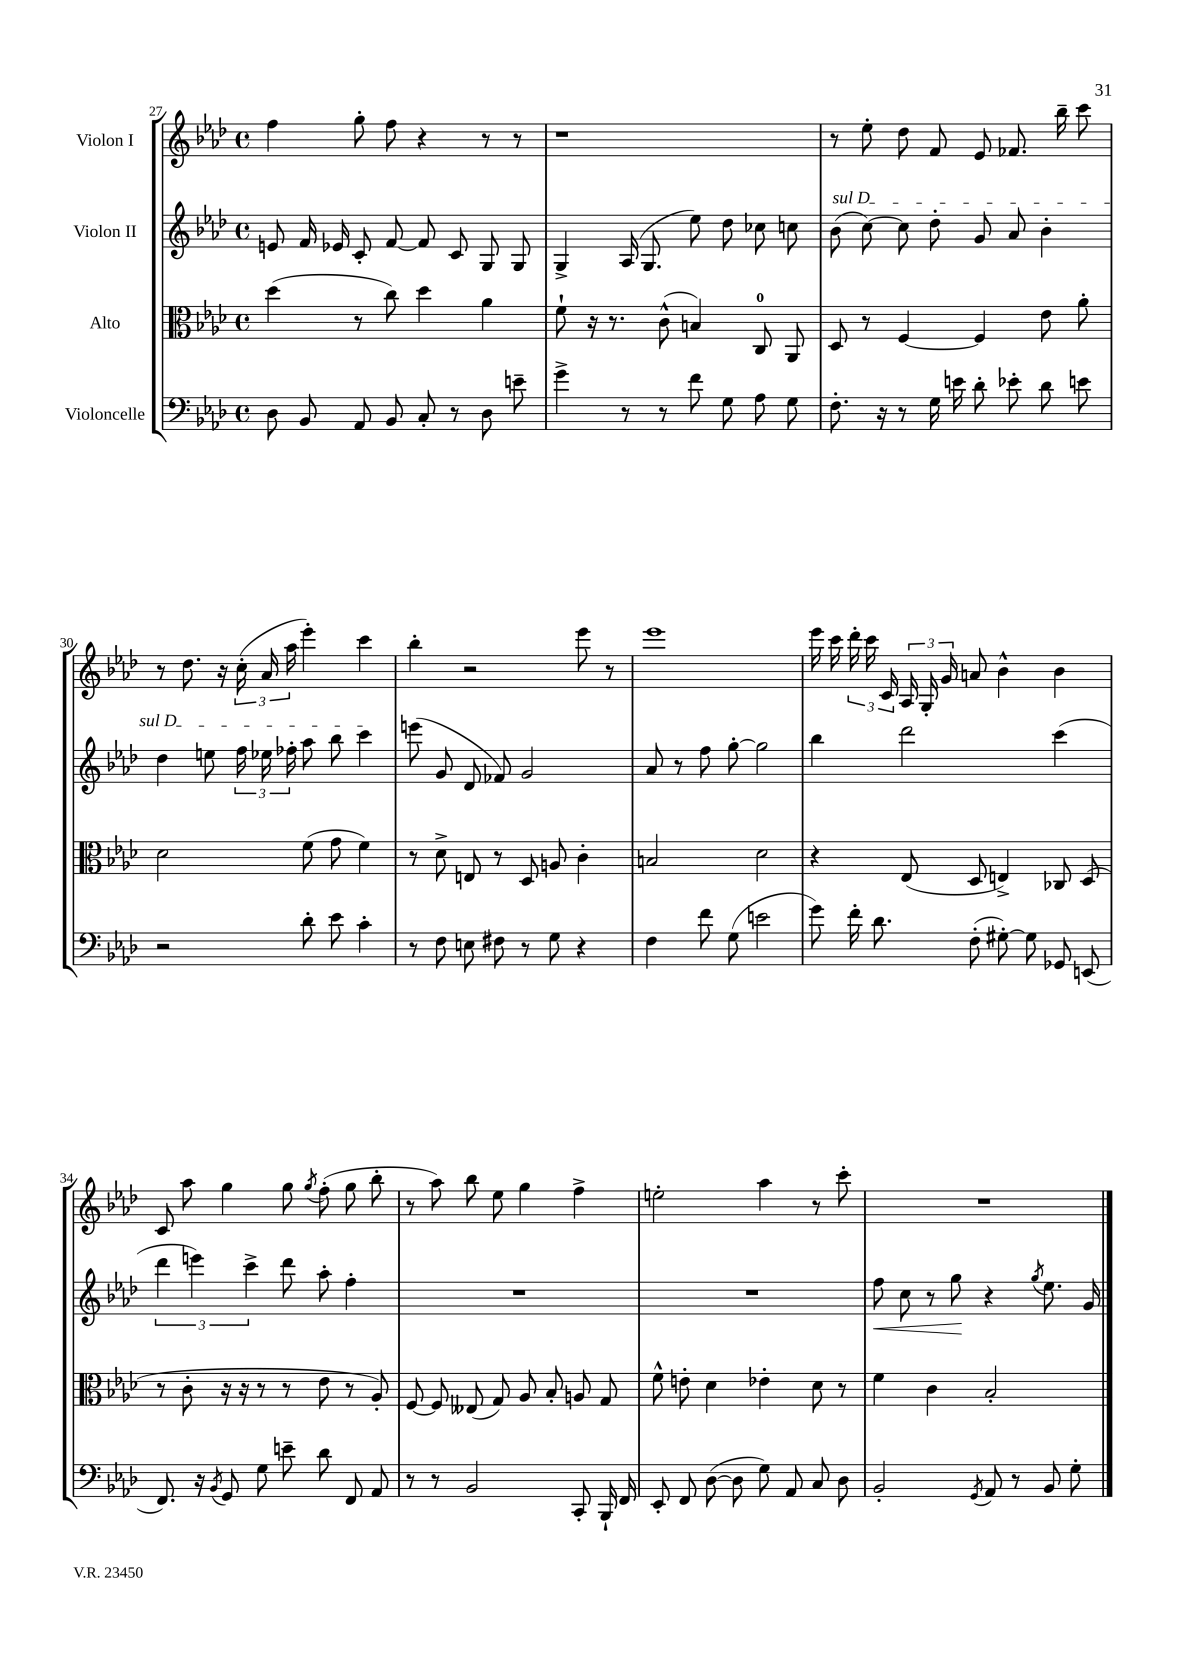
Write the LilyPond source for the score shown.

<<
\new StaffGroup <<
\new Staff = "s0" \with { instrumentName = "Violon I" } {
    \clef treble \key aes \major \defaultTimeSignature \time 4/4
    \autoBeamOff f''4 g''8-. f''8 r4 r8 r8 |
    r1 |
    r8 ees''8-. des''8 f'8 ees'8 fes'8. bes''16-- c'''8 |
    r8 des''8. r16 \tuplet 3/2 { c''16-.( aes'16 aes''16 } ees'''4-.) c'''4 |
    bes''4-. r2 ees'''8 r8 |
    ees'''1 |
    ees'''16 c'''16 \tuplet 3/2 { des'''16-. c'''16 c'16 } \tuplet 3/2 { aes16 g16-. g'16 } a'8 bes'4-^ bes'4 |
    c'8 aes''8 g''4 g''8 \acciaccatura { g''8 } f''8-.( g''8 bes''8-. |
    r8 aes''8) bes''8 ees''8 g''4 f''4-> |
    e''2-. aes''4 r8 c'''8-. |
    R1 \bar "|." |
}
\new Staff = "s1" \with { instrumentName = "Violon II" } {
    \clef treble \key aes \major \defaultTimeSignature \time 4/4
    \autoBeamOff e'8 f'16 ees'16 c'8-. f'8~ f'8 c'8 g8 g8 |
    g4-> aes16( g8. ees''8) des''8 ces''8 c''8 |
    \once \override TextSpanner.bound-details.left.text = \markup { \italic "sul D" } bes'8\startTextSpan( c''8~) c''8 des''8-. g'8 aes'8 bes'4-. |
    des''4 e''8 \tuplet 3/2 { f''16 ees''16 fes''16-. } aes''8 bes''8 c'''4\stopTextSpan |
    e'''8( g'8 des'8 fes'8) g'2 |
    aes'8 r8 f''8 g''8~-. g''2 |
    bes''4 des'''2 c'''4( |
    \tuplet 3/2 { des'''4 e'''4) c'''4-> } des'''8 aes''8-. f''4-. |
    R1 |
    R1 |
    f''8\< c''8 r8 g''8\! r4 \acciaccatura { g''8 } ees''8. g'16 \bar "|." |
}
\new Staff = "s2" \with { instrumentName = "Alto" } {
    \clef alto \key aes \major \defaultTimeSignature \time 4/4
    \autoBeamOff des''4( r8 c''8) des''4 aes'4 |
    f'8-! r16 r8. c'8-^( b4) c8-0 aes,8 |
    des8 r8 f4~ f4 ees'8 aes'8-. |
    des'2 f'8( g'8 f'4) |
    r8 des'8-> e8 r8 des8 a8 c'4-. |
    b2 des'2 |
    r4 ees8( des8 e4->) ces8 des8( |
    r8 c'8-. r16 r16 r8 r8 ees'8 r8 aes8-.) |
    f8~ f8 eeses8( g8) aes8 bes8-. a8 g8 |
    f'8-^ e'8-. des'4 ees'4-. des'8 r8 |
    f'4 c'4 bes2-. \bar "|." |
}
\new Staff = "s3" \with { instrumentName = "Violoncelle" } {
    \clef bass \key aes \major \defaultTimeSignature \time 4/4
    \autoBeamOff des8 bes,8 aes,8 bes,8 c8-. r8 des8 e'8-- |
    g'4-> r8 r8 f'8 g8 aes8 g8 |
    f8.-. r16 r8 g16 e'16 des'8-. ees'8-. des'8 e'8 |
    r2 des'8-. ees'8 c'4-. |
    r8 f8 e8 fis8 r8 g8 r4 |
    f4 f'8 g8( e'2 |
    g'8) f'16-. des'8. f8-.( gis8~-.) gis8 ges,8 e,8( |
    f,8.) r16 \acciaccatura { bes,8 } g,8 g8 e'8-- des'8 f,8 aes,8 |
    r8 r8 bes,2 c,8-. bes,,16-! f,16 |
    ees,8-. f,8 des8~( des8 g8) aes,8 c8 des8 |
    bes,2-. \acciaccatura { g,8 } aes,8 r8 bes,8 g8-. \bar "|." |
}
>>
>>
\layout { \context { \Score currentBarNumber = #27 } }
